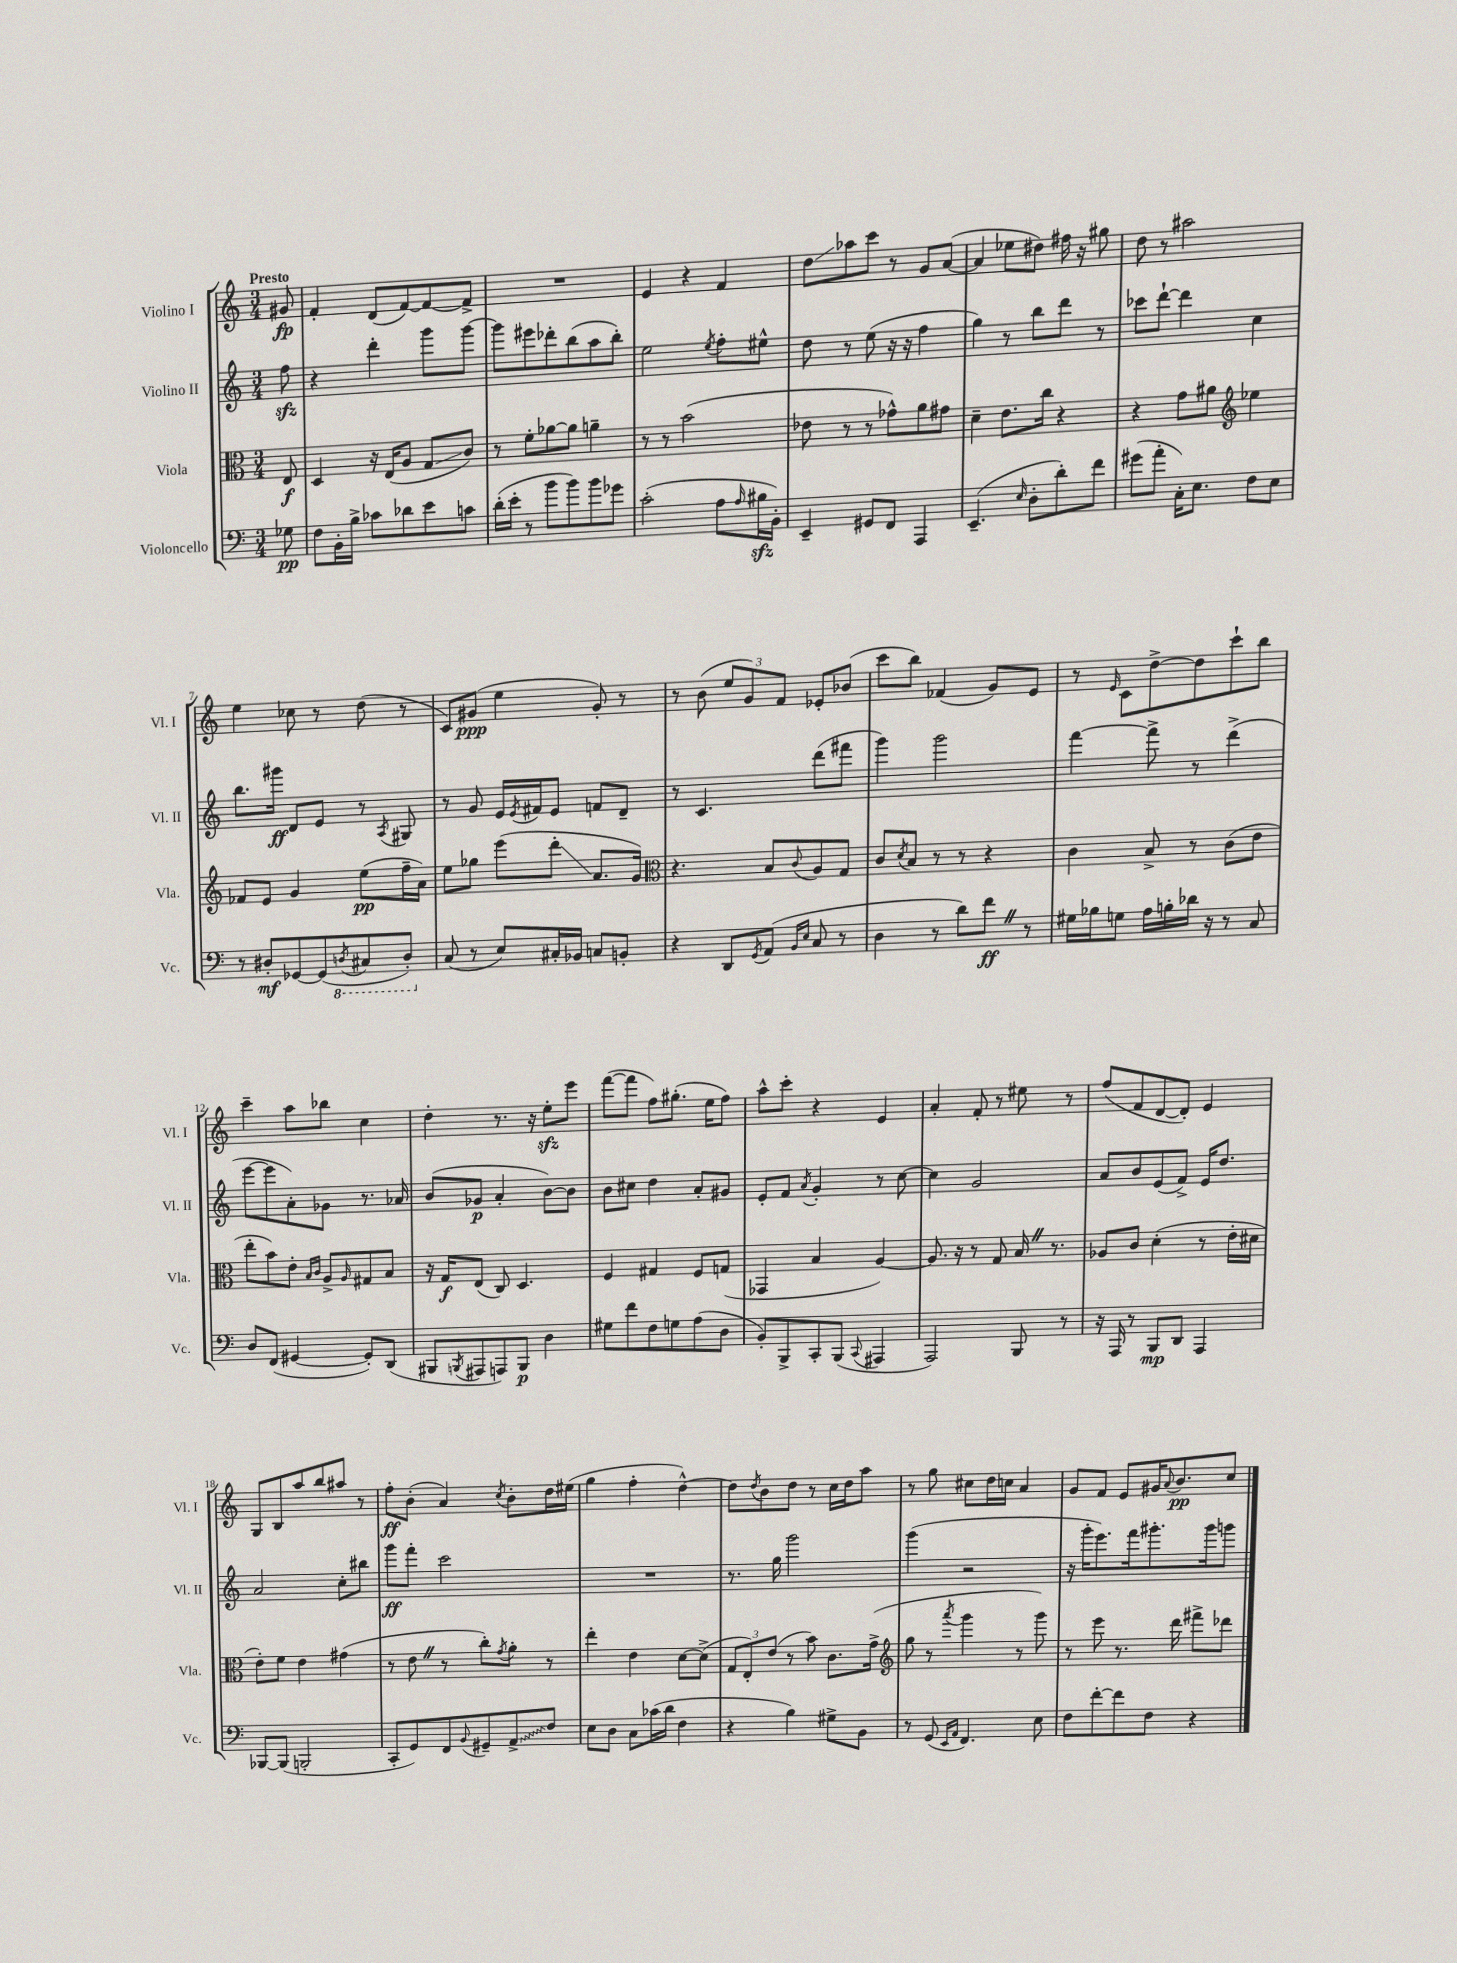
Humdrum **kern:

**kern	**kern	**kern	**kern
*staff4	*staff3	*staff2	*staff1
*clefF4	*clefC3	*clefG2	*clefG2
*k[]	*k[]	*k[]	*k[]
*M3/4	*M3/4	*M3/4	*M3/4
8G-\	8E/	8ff\	8g#/
=	=	=	=
8F\L	4D/	4r	4f'/
16BB'\L	.	.	.
16B^\JJ	.	.	.
8c-\L	16r	4ddd'\	(8d/L
.	(16E/LK	.	.
8d-\	8A/J	.	[8f/)
8e\	8G/L	8ggg\L	8f/_
8c\J	8c/J)	[8ggg\J	8f^/]J
=	=	=	=
(16d'\LL	8r	8ggg\]L	2.r
16e'\JJ	.	.	.
8r	8f'\L	8eee#\	.
8b\L	[8a-\	8ddd-'\	.
8b\)	8a-\]J	(8bb\	.
8b\	4a~\	8aa\	.
8g-\J	.	8bb'\J)	.
=	=	=	=
(2c'\	8r	2ee\	4e/
.	8r	.	.
.	(2b\	.	4r
.	.	8qee/	.
8A\L	.	8ff'\L	4f/
16qqA/	.	.	.
16B#\L	.	8ee#^^\J	.
16BB'\JJ)	.	.	.
=	=	=	=
4EE~/	8e-\	8dd\	8dd\L
.	8r	8r	8aa-\
8GG#/L	8r	(8ee\	8ccc\J
8FF/J	8g-^^\L)	16r	8r
.	.	16r	.
4AAA/	8a\	4ff\	8g/L
.	8g#\J	.	([8a/J
=	=	=	=
(4.EE~/	4d~\	4gg\)	4a/]
.	8.e\L	8r	8ee-\L
16qqE/	.	.	.
8D'\L	.	8bb\L	8dd#\J)
.	16cc\Jk	.	.
8d'\)	4r	8ddd\J	16ff#\
.	.	.	16r
8f\J	.	8r	8gg#\
=	=	=	=
(8g#\L	4r	8ccc-\L	8dd\
8a'\J	.	[8ddd`\J	8r
16C'\LK)	8g\L	4ddd\]	2aa#\
8.E\J	.	.	.
.	8a#\J	.	.
*	*clefG2	*	*
8F\L	4ee-\	4cc\	.
8E\J	.	.	.
=	=	=	=
8r	8f-/L	8.bb\L	4ee\
8D#'/L	8e/J	.	.
.	.	16ggg#\Jk	.
[8GG-/	4g/	8d/L	8cc-\
(8GG-/]	.	8e/J	8r
8qDD/	.	.	.
8CC#/	(8ee\L	8r	(8dd\
.	.	8qA/	.
8DD'/J)	16ff~\L	8G#/	8r
.	16a\JJ)	.	.
=	=	=	=
(8C/	8ee\L	8r	8c/L)
8r	8gg-\J	8g/	(8g#/J
8E/L)	(8eee\L	16e/LL	4ee\
.	.	8qe/	.
.	.	16f#/J	.
16C#'/L	8ddd'\J	8e/J	.
16BB-/JJ	.	.	.
8C/L	8.a/L	8f/L	8g#'/)
8BB'/J	.	8d~/J	8r
.	16g/Jk)	.	.
=	=	=	=
*	*clefC3	*	*
4r	4.r	8r	8r
.	.	4.c/	(8b\
8DD/L	.	.	12ee/L
.	.	.	12g/)
8qGG/	.	.	.
(8AA/J	8B/L	.	.
.	.	.	12f/J
16qqBB/LL	.	.	.
16qqE/JJ	8qqc/	.	.
8C/	8A/	(8ddd\L	8e-'/L
8r	8G/J	8fff#\J	(8b-/J
=	=	=	=
4D\	8c/L	4ggg\)	8ccc\L
.	8qd/	.	.
.	8B/J	.	8bb\J)
8r	8r	2ggg\	(4f-/
8d\L)	8r	.	.
8f\J	4r	.	8g/L)
8r	.	.	8e/J
=	=	=	=
16G#\LL	4c\	[4fff\	8r
16B-\J	.	.	.
.	.	.	16qqe/
8G\J	.	.	8c\L
16A\LL	8B^/	8fff^\]	[8dd^\
16B'\	.	.	.
16d-\JJ	8r	8r	8dd\]
16r	.	.	.
8r	(8c\L	(4ddd^\	8ccc`\
8C/	8e\J	.	8bb\J
=	=	=	=
8D/L	8ee'\L	[8eee\L	4ccc~\
(8FF/J	8b\)	8eee\]	.
[4GG#/	8e'\J	8a'\)	8aa\L
.	16qqB/LL	.	.
.	16qqc/JJ	.	.
.	8A^/L	8g-\J	8bb-\J
.	16qqA/	.	.
8GG#'/]L)	8G#/	8.r	4cc\
(8DD/J	8B/J	.	.
.	.	16a-/	.
=	=	=	=
8BBB#/L	16r	(8b/L	4dd'\
.	16G/LK	.	.
8qBBB/	.	.	.
8AAA#/	(8E/J	8g-/J	.
8AAA/)	8C/)	4a'/	8.r
8BBB/J	4.D/	.	.
.	.	.	16r
4D\	.	[8b\L)	8ee'\L
.	.	8b\]J	8eee\J
=	=	=	=
8G#\L	4F/	8b\L	([8fff\L
8f\	.	8cc#\J	8fff\]J
8F\	4G#/	4dd\	8ff\L)
8G\	.	.	(8.gg#'\J
(8A\	8F/L	8a'/L	.
.	.	.	16ee\LK
8D\J	(8G/J	8g#/J	8ff\J)
=	=	=	=
8BB'/L)	4GG-/	8e'/L	8aa^^\L
8BBB^/	.	8f/J	8ccc'\J
.	.	8qa/	.
8CC'/	4B/	4g'/	4r
(8BBB/J	.	.	.
8qqCC/	.	.	.
4AAA#/	[4A/)	8r	4e/
.	.	[8cc\	.
=	=	=	=
2AAA/)	8.A/]	4cc\]	4a'/
.	16r	.	.
.	8r	2g/	8f'/
.	8G/	.	8r
8BBB/	16B/	.	8ee#\
.	8.r	.	.
8r	.	.	8r
=	=	=	=
16r	8A-/L	8a/L	(8ff/L
16AAA/	.	.	.
8r	8c/J	8b/	8f/
8BBB/L	(4d'\	(8e/	[8d/
8DD/J	.	8f^/J)	8d'/]J)
4AAA/	8r	16e/LK	4e/
.	.	8.dd/J	.
.	16e'\LL	.	.
.	16d#\JJ	.	.
=	=	=	=
[8BBB-/L	8e'\L)	2a/	8G/L
(8BBB-/]J	8f\J	.	8B/
2BBB'/	4e\	.	8aa/
.	.	.	8bb/
.	(4g#\	8cc'\L	8aa#/J
.	.	8bb#\J	8r
=	=	=	=
8CC'/L	8r	8ggg\L	8ff'\L
8GG/)	8e\	8fff'\J	(8b'\J
8FF/	8r	2ccc\	4a/)
8qqBB/	.	.	.
8GG#~/	8cc'\L)	.	.
.	8qg/	.	8qcc/
8AA^/	8a'\J	.	8b'\L
8F/J	8r	.	16dd\L
.	.	.	(16ee#\JJ
=	=	=	=
8E\L	4ee'\	2.r	4gg\
8D\J	.	.	.
8C\L	4e\	.	4ff'\
(16c-\L	.	.	.
16d\JJ	.	.	.
4F\	[8d\L	.	[4dd^^\)
.	(8d^\]J	.	.
=	=	=	=
4r	12G/L	8.r	8dd\]L
.	12E'/)	.	.
.	.	.	8qdd/
.	.	.	8b\
.	(12e/J	.	.
.	.	16gg\	.
4B\)	8r	2ggg\	8dd\J
.	8b\)	.	8r
8G#^\L	8.c\L	.	16cc\LL
.	.	.	16dd\J
8BB\J	.	.	8aa\J
.	(16g^\Jk	.	.
=	=	=	=
*	*clefG2	*	*
8r	8gg\	(4ggg\	8r
(8GG/	8r	.	8gg\
16qqEE/LL	.	.	.
16qqAA/JJ	8qaaa/	.	.
4.FF/)	4ggg\	2r	8cc#\L
.	.	.	16dd\L
.	.	.	16cc\JJ
.	8r	.	4a/
8E\	8ggg\)	.	.
=	=	=	=
8F\L	8r	16r	8g/L
.	.	16ggg'\LK	.
[8f'\	8eee\	8.eee\)	8f/J
8f\]	8.r	.	8e/L
.	.	16fff\k	.
8F\J	.	8.ggg#'\	16g#/K
.	.	.	8qqa/
.	16ddd\	.	8.b/
4r	8fff#^\L	.	.
.	.	16ggg#\k	.
.	8ddd-\J	8ggg\J	8cc/J
==	==	==	==
*-	*-	*-	*-
